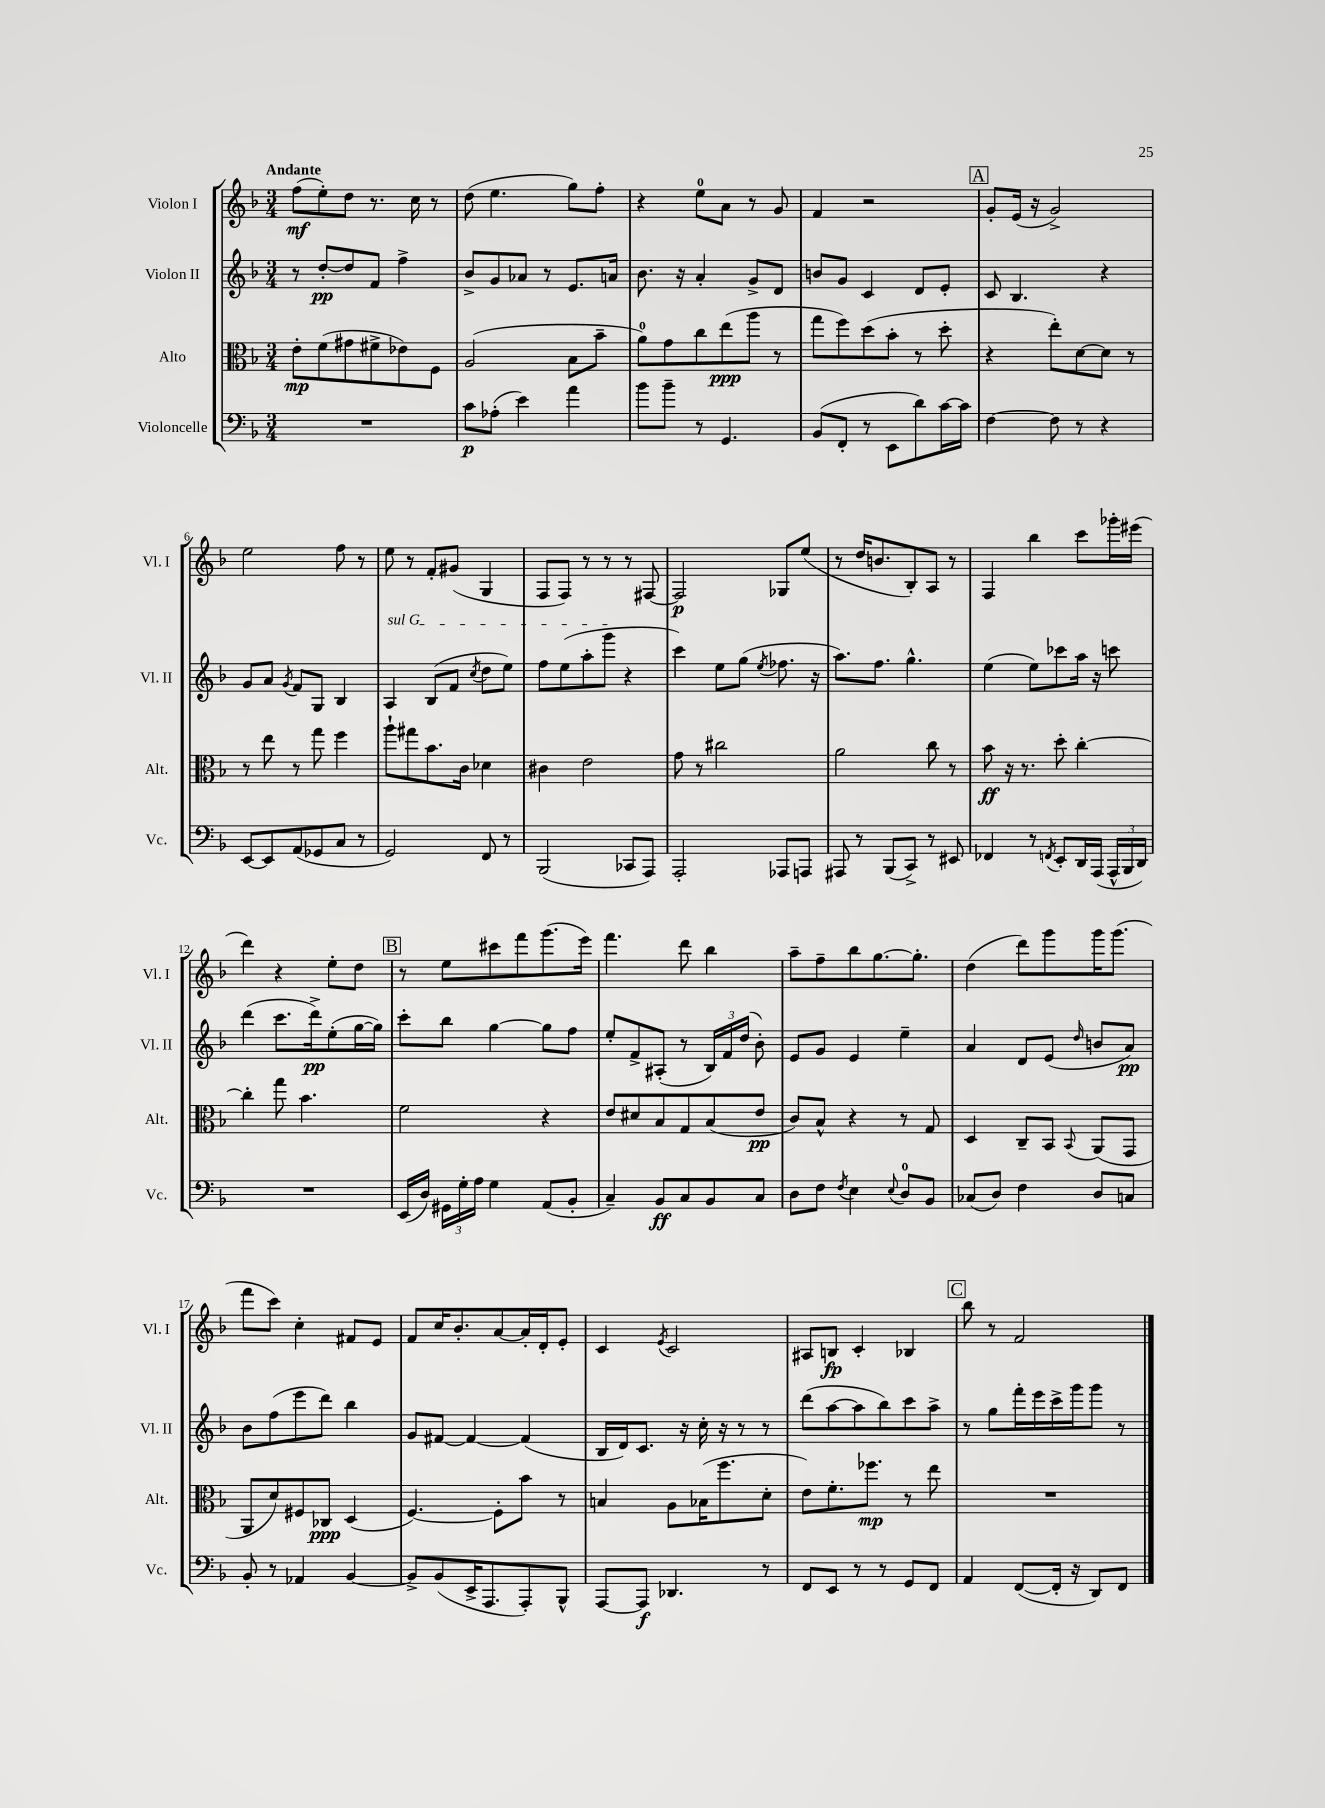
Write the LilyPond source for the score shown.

<<
\new StaffGroup <<
\new Staff = "s0" \with { instrumentName = "Violon I" shortInstrumentName = "Vl. I" } {
    \clef treble \key f \major \numericTimeSignature \time 3/4 \tempo "Andante"
    \autoBeamOff f''8[\mf( e''8-.) d''8] r8. c''16 r8 |
    d''8( e''4. g''8[) f''8]-. |
    r4 e''8[-0 a'8] r8 g'8 |
    f'4 r2 |
    \mark \markup { \box "A" } g'8[-. e'16]( r16 g'2->) |
    e''2 f''8 r8 |
    e''8 r8 f'8[-. gis'8]( g4 |
    f8[ f8]) r8 r8 r8 fis8~ |
    fis2\p ges8[ e''8]( |
    r8 d''16[ b'8. bes8-.) a8] r8 |
    f4 bes''4 c'''8[ ges'''16-. eis'''16]( |
    d'''4) r4 e''8[-. d''8] |
    \mark \markup { \box "B" } r8 e''8[ cis'''8 f'''8 g'''8.( e'''16]) |
    f'''4. d'''8 bes''4 |
    a''8[-- f''8-- bes''8 g''8.~ g''8.]-. |
    d''4( d'''8[) g'''8 g'''16 g'''8.]( |
    f'''8[ c'''8]) c''4-. fis'8[ e'8] |
    f'8[ c''16 bes'8.-. a'8~ a'16-. d'16-. e'8]-. |
    c'4 \acciaccatura { e'8 } c'2 |
    ais8[ b8]\fp c'4-. bes4 |
    \mark \markup { \box "C" } bes''8 r8 f'2 \bar "|." |
}
\new Staff = "s1" \with { instrumentName = "Violon II" shortInstrumentName = "Vl. II" } {
    \clef treble \key f \major \numericTimeSignature \time 3/4
    \autoBeamOff r8 d''8[~-.\pp d''8 f'8] f''4-> |
    bes'8[-> g'8 aes'8] r8 e'8.[ a'16] |
    bes'8. r16 a'4-. g'8[-> d'8] |
    b'8[ g'8] c'4 d'8[ e'8]-. |
    \mark \markup { \box "A" } c'8 bes4. r4 |
    g'8[ a'8] \acciaccatura { g'8 } f'8[ g8] bes4 |
    \once \override TextSpanner.bound-details.left.text = \markup { \italic "sul G" } a4\startTextSpan bes8[( f'8] \acciaccatura { c''8 } d''8[ e''8]) |
    f''8[ e''8( a''8-. g'''8]\stopTextSpan r4 |
    c'''4) e''8[ g''8]( \acciaccatura { e''8 } fes''8. r16 |
    a''8.[) f''8.] g''4.-^ |
    e''4( e''8[) ces'''8 a''16] r16 c'''8 |
    d'''4( c'''8.[ d'''16->\pp) e''8-.( g''16~ g''16]) |
    \mark \markup { \box "B" } c'''8[-. bes''8] g''4~ g''8[ f''8] |
    e''8[-. f'8-> ais8]-.( r8 \tuplet 3/2 { bes16[) f'16 d''16]( } bes'8-.) |
    e'8[ g'8] e'4 e''4-- |
    a'4 d'8[ e'8]( \grace { d''16 } b'8[ a'8]\pp) |
    bes'8[ f''8( e'''8 d'''8]) bes''4 |
    g'8[ fis'8]~ fis'4~ fis'4( |
    bes16[ d'16) c'8.] r16 c''16-. r16 r8 r8 |
    d'''8[( a''8~ a''8 bes''8) c'''8 a''8]-> |
    \mark \markup { \box "C" } r8 g''8[ f'''16-. e'''16 c'''16-> g'''16 g'''8] r8 \bar "|." |
}
\new Staff = "s2" \with { instrumentName = "Alto" shortInstrumentName = "Alt." } {
    \clef alto \key f \major \numericTimeSignature \time 3/4
    \autoBeamOff e'8[-.\mp f'8( gis'8 fis'8-> ees'8) f8] |
    a2( bes8[ bes'8]-- |
    a'8[-0) g'8 c''8 e''8\ppp( a''8] r8 |
    g''8[ f''8) d''8( bes'8]-. r8 d''8-. |
    \mark \markup { \box "A" } r4 e''8[-.) d'8~ d'8] r8 |
    r8 e''8 r8 g''8 f''4 |
    a''8[-! gis''8 bes'8. c'16] des'4 |
    cis'4 e'2 |
    g'8 r8 cis''2 |
    a'2 c''8 r8 |
    bes'8\ff r16 r8. d''8-. c''4~-. |
    c''4-. g''8 bes'4. |
    \mark \markup { \box "B" } f'2 r4 |
    e'8[ dis'8 bes8 g8 bes8( e'8]\pp |
    c'8[) bes8]-^ r4 r8 g8 |
    d4 c8[-- bes,8] \appoggiatura { bes,8 } a,8[( g,8] |
    a,8[ d'8) fis8 ces8]\ppp d4( |
    f4.~) f8[-. bes'8] r8 |
    b4 a8[ bes16( f''8. d'8]-. |
    e'8[) f'8.-. fes''8.]\mp r8 e''8 |
    \mark \markup { \box "C" } R2. \bar "|." |
}
\new Staff = "s3" \with { instrumentName = "Violoncelle" shortInstrumentName = "Vc." } {
    \clef bass \key f \major \numericTimeSignature \time 3/4
    \autoBeamOff R2. |
    c'8[\p aes8]-.( e'4) a'4 |
    bes'8[ bes'8]-- r8 g,4. |
    bes,8[( f,8]-. r8 e,8[ d'8) c'16~ c'16] |
    \mark \markup { \box "A" } f4~ f8 r8 r4 |
    e,8[~ e,8 a,8( ges,8 c8] r8 |
    g,2) f,8 r8 |
    bes,,2( ces,8[ a,,8]) |
    a,,2-. aes,,8[ a,,8] |
    ais,,8 r8 bes,,8[( c,8]->) r8 eis,8 |
    fes,4 r8 \acciaccatura { f,8 } e,8[-. d,16 a,,16]( \tuplet 3/2 { a,,16[-^ bes,,16 d,16]) } |
    R2. |
    \mark \markup { \box "B" } e,16[( d16]) \tuplet 3/2 { gis,16[ g16-. a16] } g4 a,8[( bes,8]-. |
    c4--) bes,8[\ff c8 bes,8 c8] |
    d8[ f8] \acciaccatura { f8 } e4 \appoggiatura { e8 } d8[-0 bes,8] |
    ces8[( d8]) f4 d8[ c8] |
    bes,8-. r8 aes,4 bes,4~ |
    bes,8[-> bes,8( e,16-> a,,8. a,,8-.) bes,,8]-^ |
    a,,8[~ a,,8]\f des,4. r8 |
    f,8[ e,8] r8 r8 g,8[ f,8] |
    \mark \markup { \box "C" } a,4 f,8[~( f,16]-. r16 d,8[) f,8] \bar "|." |
}
>>
>>
